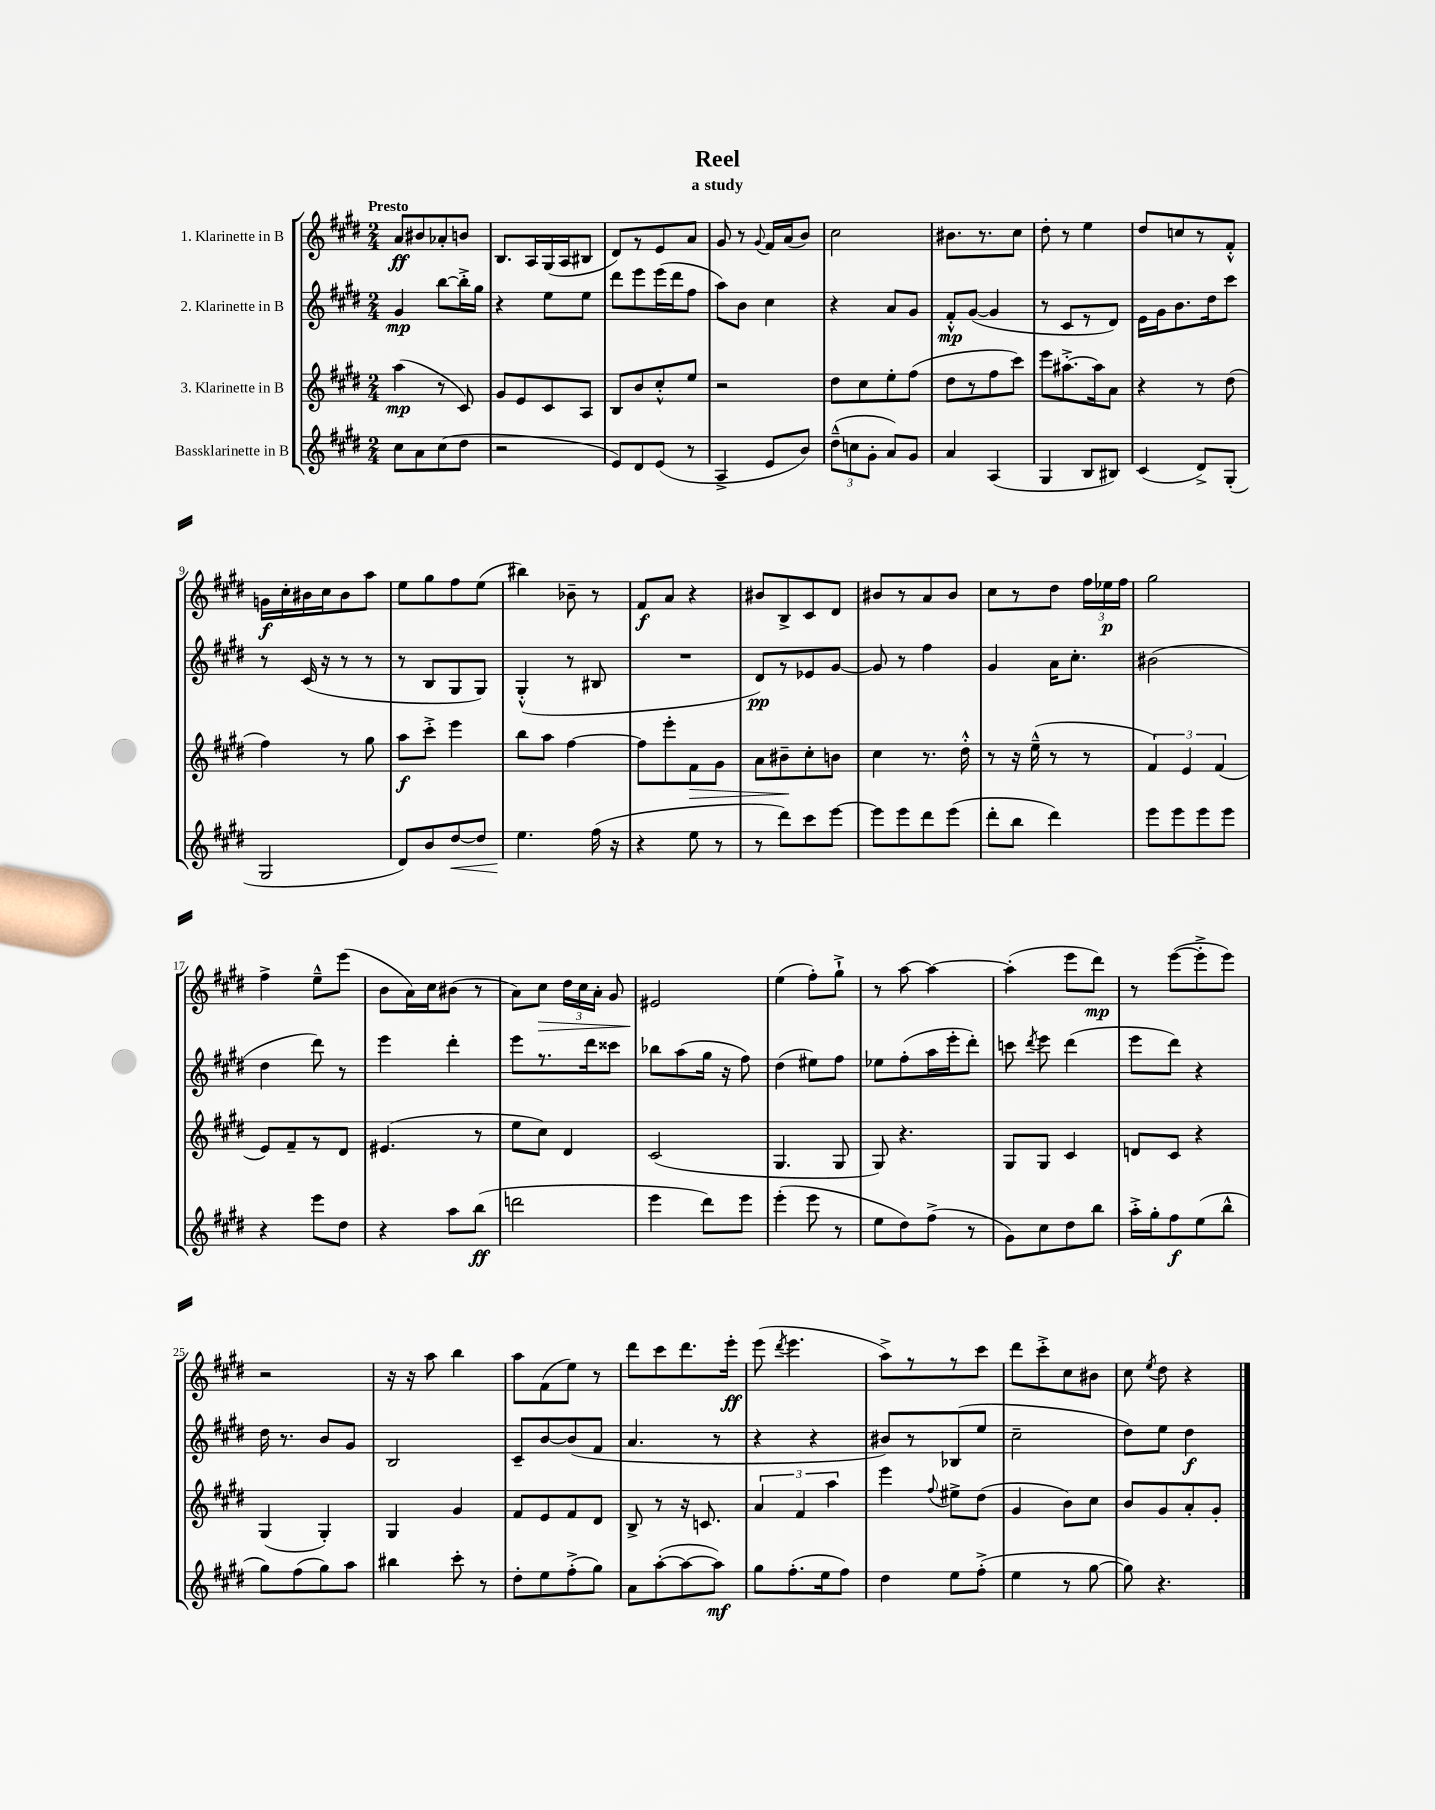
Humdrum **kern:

**kern	**kern	**kern	**kern
*staff4	*staff3	*staff2	*staff1
*clefG2	*clefG2	*clefG2	*clefG2
*k[f#c#g#d#]	*k[f#c#g#d#]	*k[f#c#g#d#]	*k[f#c#g#d#]
*M2/4	*M2/4	*M2/4	*M2/4
8cc#	(4aa	4g#	8a
8a	.	.	8b#
(8cc#	8r	[8bb	8a-'
8dd#	8c#)	16bb'^]	8b
.	.	16gg#	.
=	=	=	=
2r	8g#	4r	8.B
.	8e	.	.
.	.	.	16A
.	8c#	8ee	(16G#
.	.	.	16A
.	8A	8ee	8B#
=	=	=	=
8e)	8B	8ddd#	8d#)
8d#	8b	8eee	8r
(8e	8cc#'^^	(16eee	8e
.	.	16ddd#	.
8r	8ee	8ff#	8a
=	=	=	=
4A^	2r	8aa)	8g#
.	.	8b	8r
.	.	.	8qqg#
8e	.	4cc#	16f#
.	.	.	(16a
8b)	.	.	8b)
=	=	=	=
(12dd#~^^	8dd#	4r	2cc#
12cc	.	.	.
.	8cc#	.	.
12g#'	.	.	.
8a)	8ee'	8a	.
8g#	(8ff#	8g#	.
=	=	=	=
4a	8dd#	8f#'^^	8.b#
.	8r	([8g#	.
.	.	.	8.r
(4A	8ff#	4g#]	.
.	8ccc#)	.	8cc#
=	=	=	=
4G#	8eee	8r	8dd#'
.	[8.aa#'^	8c#	8r
8B	.	8r	4ee
.	16aa#]	.	.
8B#)	8a	8d#)	.
=	=	=	=
(4c#	4r	16e	8dd#
.	.	16g#	.
.	.	8.b	8cc
8d#^)	8r	.	8r
.	.	16dd#	.
(8G#'	(8dd#	8ccc#	8f#'^^
=	=	=	=
2G#	4ff#)	8r	16g
.	.	.	16cc#'
.	.	(16c#	16b#
.	.	16r	16cc#
.	8r	8r	8b#
.	8gg#	8r	8aa
=	=	=	=
8d#)	8aa	8r	8ee
8b	8ccc#'^	8B	8gg#
[8dd#	4eee	8G#	8ff#
8dd#]	.	8G#)	(8ee
=	=	=	=
4.ee	8bb	(4G#'^^	4bb#)
.	8aa	.	.
.	[4ff#	8r	8b-~
(16ff#	.	8B#	8r
16r	.	.	.
=	=	=	=
4r	8ff#]	2r	8f#
.	8eee'	.	8a
8ee	8f#	.	4r
8r	8g#	.	.
=	=	=	=
8r	8a	8d#)	8b#
8ddd#)	8b#~	8r	8B^
8ccc#	8cc#'	8e-	8c#
[8eee	8b	[8g#	8d#
=	=	=	=
8eee]	4cc#	8g#]	8b#
8eee	.	8r	8r
8ddd#	8.r	4ff#	8a
(8eee	.	.	8b#
.	16dd#'^^	.	.
=	=	=	=
8ddd#'	8r	4g#	8cc#
8bb	16r	.	8r
.	(16ee~^^	.	.
4ddd#)	8r	16a	8dd#
.	.	8.cc#'	.
.	8r	.	24ff#
.	.	.	24ee-
.	.	.	24ff#
=	=	=	=
8eee	6f#)	(2b#	2gg#
8eee	.	.	.
.	6e	.	.
8eee	.	.	.
.	(6f#	.	.
8eee	.	.	.
=	=	=	=
4r	8e)	4dd#	4ff#^
.	8f#~	.	.
8eee	8r	8ddd#)	8ee~^^
8dd#	8d#	8r	(8eee
=	=	=	=
4r	(4.e#	4eee	8b
.	.	.	16a)
.	.	.	16cc#
8aa	.	4ddd#'	(8b#
(8bb	8r	.	8r
=	=	=	=
2ddd	8ee	8eee	8a)
.	8cc#)	8.r	8cc#
.	4d#	.	24dd#
.	.	.	24cc#
.	.	16ddd#	.
.	.	.	24a'
.	.	8ccc##	8g#
=	=	=	=
4eee	(2c#	8bb-	2e#
.	.	(8aa	.
8ddd#)	.	16gg#	.
.	.	16r	.
8eee	.	8ff#)	.
=	=	=	=
(4eee'	4.G#	(4dd#	(4ee
8eee	.	8ee#)	8ff#')
8r	8G#	8ff#	8gg#`^
=	=	=	=
8ee	8G#)	8ee-	8r
8dd#)	4.r	(8ff#'	[8aa
(8ff#^	.	16aa	4aa_
.	.	16eee'	.
8r	.	8ddd#')	.
=	=	=	=
8g#)	8G#	8ccc	(4aa']
.	.	8qddd#	.
8cc#	8G#	8eee	.
8dd#	4c#	(4ddd#	8eee
8bb	.	.	8ddd#)
=	=	=	=
16aa'^	8d	8eee	8r
16gg#'	.	.	.
8ff#	8c#	8ddd#)	([8eee
(8ee	4r	4r	8eee'^]
8bb^^	.	.	8eee)
=	=	=	=
8gg#)	(4G#	16dd#	2r
.	.	8.r	.
(8ff#	.	.	.
8gg#)	4G#')	8b	.
8aa	.	8g#	.
=	=	=	=
4bb#	4G#	2B	16r
.	.	.	16r
.	.	.	8aa
8ccc#'	4g#	.	4bb
8r	.	.	.
=	=	=	=
8dd#'	8f#	8c#~	8aa
8ee	8e	[8b	(8f#
(8ff#'^	8f#	(8b]	8ee)
8gg#)	8d#	8f#	8r
=	=	=	=
8a	8B^	4.a	8ddd#
([8aa'	8r	.	8ccc#
8aa_	16r	.	8.ddd#
.	8.c	.	.
8aa])	.	8r	.
.	.	.	16eee'
=	=	=	=
8gg#	6a	4r	(8eee
.	.	.	8qddd#
(8.ff#'	.	.	4.eee
.	6f#	.	.
.	.	4r	.
16ee	.	.	.
.	6aa	.	.
8ff#)	.	.	.
=	=	=	=
4dd#	4eee	8b#)	8aa^)
.	.	8r	8r
.	8qqff#	.	.
8ee	8ee#^	(8B-	8r
(8ff#'^	(8dd#	8ee	8ccc#
=	=	=	=
4ee	4g#	2cc#~	8ddd#
.	.	.	8ccc#'^
8r	8b)	.	8cc#
[8gg#	8cc#	.	8b#
=	=	=	=
8gg#])	8b	8dd#)	8cc#
.	.	.	8qee
4.r	8g#	8ee	8dd#
.	8a'	4dd#	4r
.	8g#'	.	.
==	==	==	==
*-	*-	*-	*-
